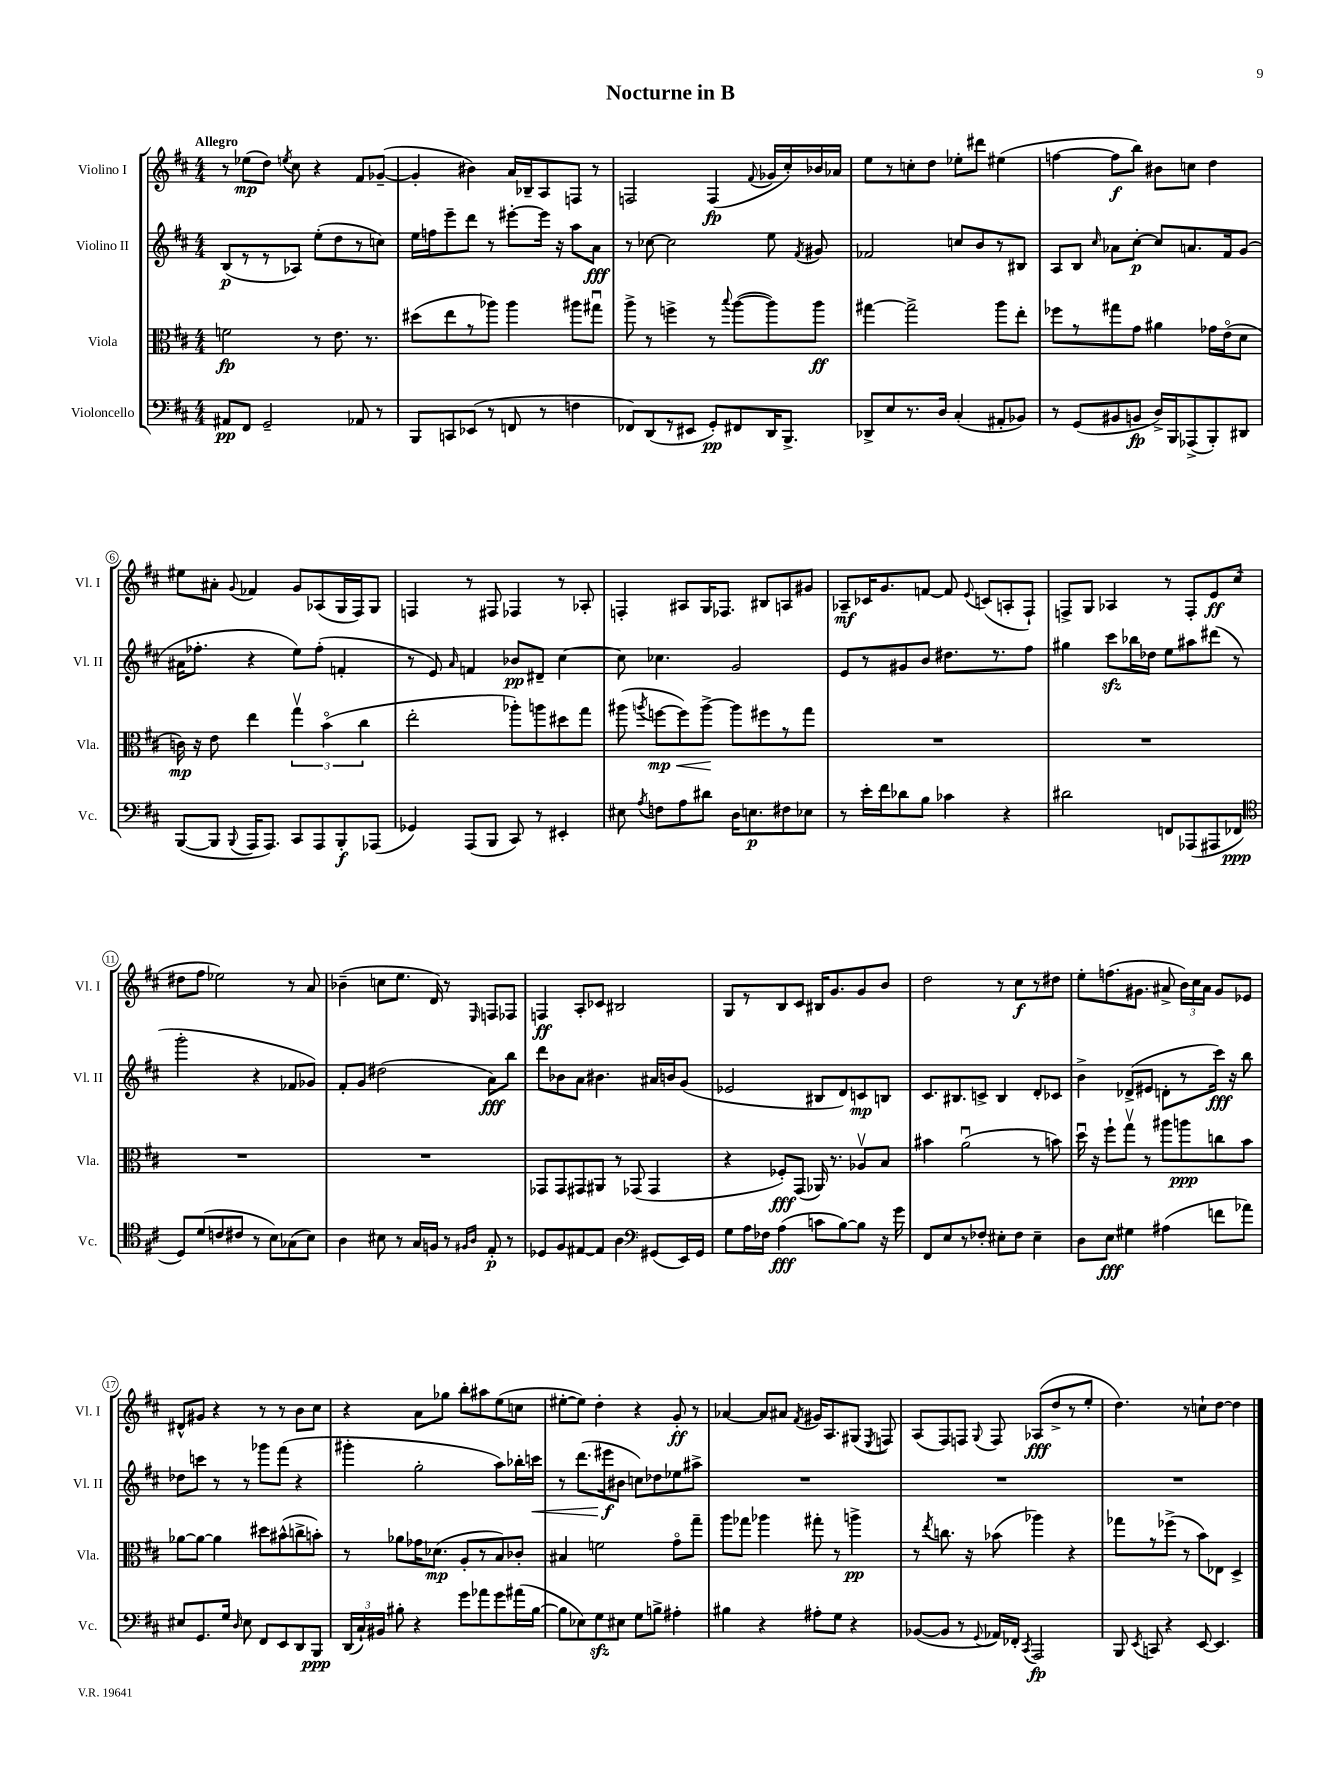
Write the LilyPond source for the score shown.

\header { title = "Nocturne in B" }
<<
\new StaffGroup <<
\new Staff = "s0" \with { instrumentName = "Violino I" shortInstrumentName = "Vl. I" } {
    \clef treble \key d \major \numericTimeSignature \time 4/4 \tempo "Allegro"
    \autoBeamOff r8 ees''8[\mp( d''8]) \acciaccatura { e''8 } cis''8 r4 fis'8[ ges'8]~--( |
    ges'4-. bis'4) a'16[ bes16-- a8 f8] r8 |
    f2 f4\fp( \appoggiatura { fis'8 } ges'16[ cis''16-.) bes'16 aes'16] |
    e''8[ r8 c''8-. d''8] ees''8[-. dis'''8] eis''4( |
    f''4~ f''8[\f b''8]) bis'8[ c''8] d''4 |
    eis''8[ ais'8]-. \appoggiatura { g'8 } fes'4 g'8[ aes8( g16 fis16) g8] |
    f4 r8 fis8 fes4 r8 aes8-. |
    f4-. ais8[ g16 fes8.] bis8[ a8 gis'8] |
    aes8[--\mf ces'16 g'8. f'8]~ f'8 \appoggiatura { e'8 } c'8[( a8-. fis8]-!) |
    f8[-> g8] aes4 r8 f8[-. e'8\ff cis''8]( |
    dis''8[ fis''8] ees''2) r8 a'8 |
    bes'4--( c''8[ e''8.] d'16) r8 \grace { e16 } f8[ fes8] |
    f4\ff a8[-. ces'8] bis2 |
    g8[ r8 b8 cis'8] bis16[ g'8. g'8 b'8] |
    d''2 r8 cis''8[\f r8 dis''8] |
    e''8[-. f''8.( gis'8.] ais'8-> \tuplet 3/2 { b'16[) cis''16 ais'16] } gis'8[ ees'8] |
    dis'8[-^ gis'8] r4 r8 r8 b'8[ cis''8] |
    r4 a'8[ ges''8] b''8[-. ais''8 e''8( c''8] |
    eis''8[~-. eis''8]) d''4-. r4 g'8-.\ff r8 |
    aes'4~ aes'8[ ais'8] \acciaccatura { fis'8 } gis'16[ a8. gis8]( \acciaccatura { e8 } f8) |
    a8[( fis8) f8] \appoggiatura { g8 } f8 aes8[\fff( d''8-> r8 e''8]-. |
    d''4.) r8 c''8[-! d''8]~ d''4 \bar "|." |
}
\new Staff = "s1" \with { instrumentName = "Violino II" shortInstrumentName = "Vl. II" } {
    \clef treble \key d \major \numericTimeSignature \time 4/4
    \autoBeamOff b8[\p( r8 r8 aes8]) e''8[-.( d''8 r8 c''8]) |
    e''16[ f''16 e'''8-- d'''8] r8 eis'''8[~-. eis'''16] r16 a''8[ a'8]\fff |
    r8 ces''8~ ces''2 e''8 \acciaccatura { fis'8 } gis'8 |
    fes'2 c''8[ b'8 r8 bis8] |
    a8[ b8] \grace { cis''16 } aes'8[ cis''8]~-.\p cis''8[ a'8. fis'16 g'8]( |
    ais'16[ fes''8.]-. r4 e''8[) fes''8]-.( f'4-. |
    r8 e'8) \grace { a'16 } f'4 bes'8[\pp dis'8]-- cis''4~ |
    cis''8 ces''4. g'2 |
    e'8[ r8 gis'8 b'8] dis''8.[ r8. fis''8] |
    gis''4 cis'''8[\sfz bes''16 des''16] e''8[ ais''8 dis'''8]( r8 |
    g'''2-. r4 fes'8[ ges'8]) |
    fis'8[-. g'8] dis''2( a'8[\fff) b''8] |
    d'''8[ bes'8 a'8] bis'4. ais'16[ b'16 g'8]( |
    ees'2 bis8[ d'8) c'8\mp b8] |
    cis'8.[ bis8. c'8]-> bis4 d'8[-. ces'8] |
    b'4-> des'8[->( eis'8] d'8[-. r8 cis'''16]\fff) r16 b''8 |
    des''8[ c'''8] r8 r8 ges'''8[ fis'''8]( r4 |
    gis'''4-. g''2-. a''8[) bes''16-. c'''16]\< |
    r8 d'''8.[( eis'''16\f\! bis'8] c''8[) des''8 ees''8 ais''8]-> |
    R1 |
    R1 |
    R1 \bar "|." |
}
\new Staff = "s2" \with { instrumentName = "Viola" shortInstrumentName = "Vla." } {
    \clef alto \key d \major \numericTimeSignature \time 4/4
    \autoBeamOff f'2\fp r8 e'8. r8. |
    dis''8[( e''8 r8 aes''8]) aes''4 ais''8[ gis''8]\downbow |
    a''8-> r8 f''4-> r8 \appoggiatura { b''8 } a''8[~( a''8) a''8]\ff |
    gis''4~ gis''2-> a''8[ e''8]-. |
    fes''8[ r8 gis''8 g'8] ais'4 ges'16[ e'16\flageolet( d'8] |
    c'16\mp) r16 e'8 e''4 \tuplet 3/2 { g''4\upbow b'4\flageolet( cis''4 } |
    e''2-. aes''8[-.) a''8 dis''8 g''8] |
    ais''8( \acciaccatura { a''8 } f''8[~\mp\< f''8) a''8]~->\! a''8[ fis''8 r8 g''8] |
    R1 |
    R1 |
    R1 |
    R1 |
    ges,8[ ges,8 gis,8 ais,8] r8 ges,8( ges,4 |
    r4 fes8[-.\fff) g,8]( aes,16) r8. aes8[\upbow b8] |
    bis'4 a'2\downbow( r8 b'8) |
    d''16\downbow r16 fis''8[-! g''8]\upbow r8 ais''8[ a''8\ppp c''8 b'8] |
    aes'8[~ aes'8]~ aes'4 dis''8[ bis'8-^( c''8-> b'8]-.) |
    r8 aes'8[ ges'16 des'8.]\mp( a8[-. r8 b8) ces'8]-. |
    bis4 f'2 g'8[\flageolet g''8]-- |
    a''8[ ges''8] aes''4 gis''8-. r8 a''4->\pp |
    r8 \acciaccatura { e''8 } c''8. r16 bes'8( aes''4) r4 |
    ges''8[ r8 fes''8]->( r8 b'8[) ees8] d4-> \bar "|." |
}
\new Staff = "s3" \with { instrumentName = "Violoncello" shortInstrumentName = "Vc." } {
    \clef bass \key d \major \numericTimeSignature \time 4/4
    \autoBeamOff ais,8[\pp fis,8] g,2-- aes,8 r8 |
    b,,8[ c,8 ees,8]( r8 f,8 r8 f4 |
    fes,8[) d,8( r8 eis,8] g,8[-.\pp) fis,8 d,16 b,,8.]-> |
    des,8[-> e8 r8. d16] cis4-.( ais,8[-. bes,8]) |
    r8 g,8[( bis,8 b,8]\fp d16[->) b,,16 aes,,8->( b,,8-.) dis,8] |
    b,,8[~( b,,8] \appoggiatura { b,,8 } a,,16[ a,,8.]) cis,8[ a,,8 b,,8-.\f aes,,8]( |
    ges,4) a,,8[( b,,8] cis,8) r8 eis,4-. |
    eis8 \acciaccatura { a8 } f8[ a8 dis'8] d16[ e8.\p fis8 ees8] |
    r8 e'16[-. fis'16 des'8 b8] ces'4 r4 |
    dis'2 f,8[ aes,,8( ais,,8 fes,8]\ppp |
    \clef tenor d8[) d'8( c'8 cis'8] r8 b8[) ges8( b8]) |
    a4 bis8 r8 g16[ f16] r8 \grace { fis16[ a16] } e8-.\p r8 |
    des8[ fis8 eis8~ eis8] a4 \clef bass gis,8[( e,16) gis,16] |
    g8[ a16 fes16] a4\fff( c'8[ b8~) b8] r16 g'16 |
    fis,8[ e8 r8 fes8]-. eis8[-. fes8] eis4-- |
    d8[ e8]\fff gis4 ais4( f'8[ aes'8]) |
    eis8[ g,8. g16] \grace { d16 } eis8 fis,8[ e,8 d,8 b,,8]\ppp |
    \tuplet 3/2 { d,16[( cis16-!) bis,16] } bis8-. r4 g'8[ aes'8 g'8 ais'16( bis16]~ |
    bis8[ ees8) g8\sfz eis8] g8[ b8]-> ais4-. |
    bis4 r4 ais8[-. g8] r4 |
    bes,8[~( bes,8] r8 \appoggiatura { g,8 } aes,16[) fes,16]-. \acciaccatura { cis,8 } a,,2\fp |
    b,,8 \acciaccatura { e,8 } c,8 r4 e,8~ e,4. \bar "|." |
}
>>
>>
\layout { \context { \Score \override BarNumber.stencil = #(make-stencil-circler 0.1 0.3 ly:text-interface::print) } }
